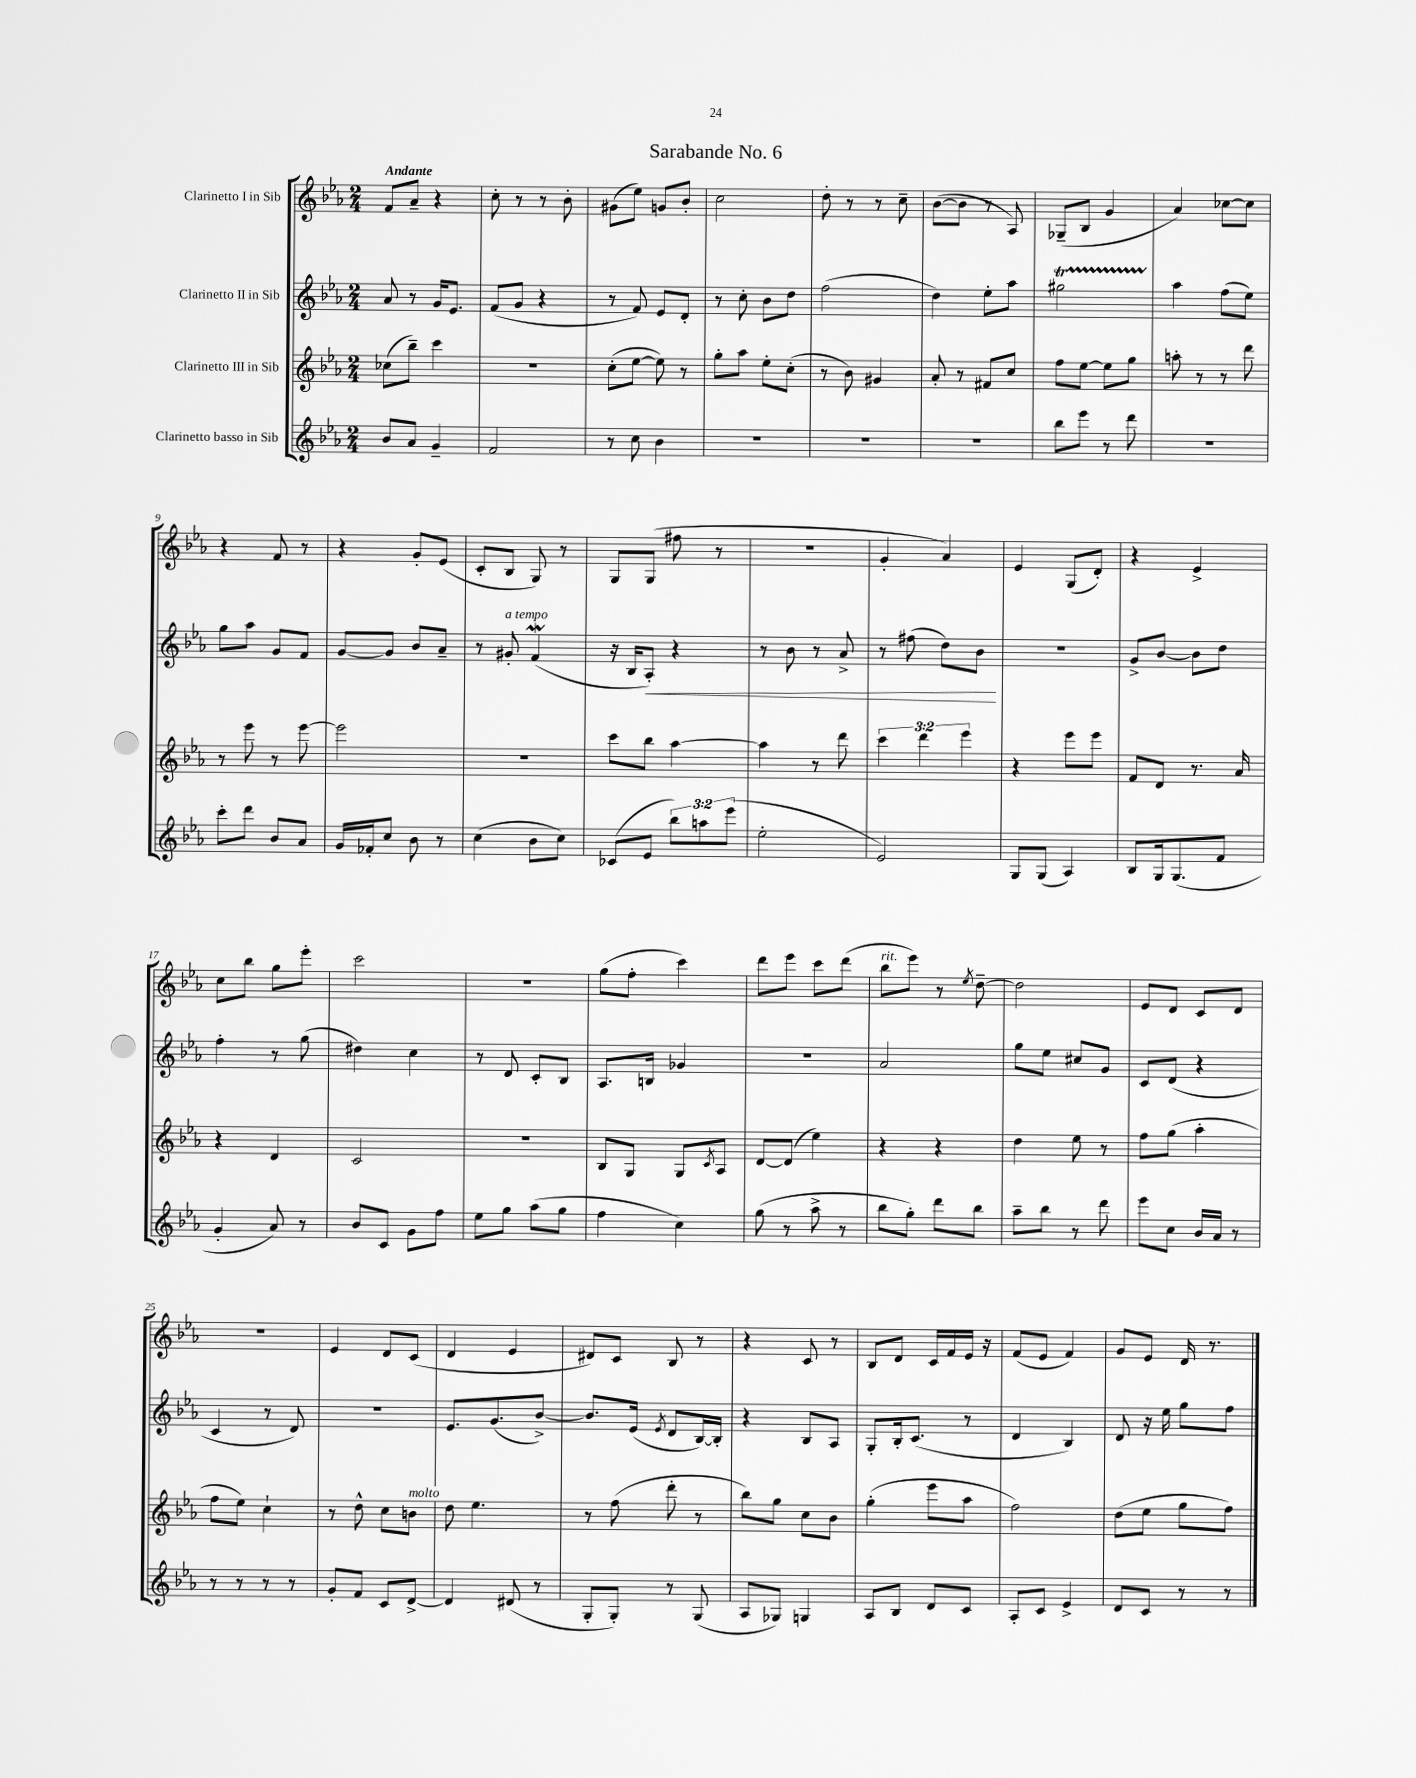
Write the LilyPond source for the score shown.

\header { title = "Sarabande No. 6" }
<<
\new StaffGroup <<
\new Staff = "s0" \with { instrumentName = "Clarinetto I in Sib" } {
    \clef treble \key ees \major \numericTimeSignature \time 2/4 \tempo "Andante"
    f'8 aes'8-- r4 |
    c''8-. r8 r8 bes'8-. |
    gis'8( ees''8) g'8 bes'8-. |
    c''2 |
    d''8-. r8 r8 c''8-- |
    bes'8~( bes'8 r8 aes8) |
    ges8--( bes8 g'4 |
    aes'4) ces''8~ ces''8 |
    r4 f'8 r8 |
    r4 g'8-. ees'8( |
    c'8-. bes8 g8) r8 |
    g8 g8( fis''8 r8 |
    R2 |
    g'4-. aes'4) |
    ees'4 g8( d'8-.) |
    r4 ees'4-> |
    c''8 bes''8 g''8 ees'''8-. |
    c'''2 |
    r2 |
    g''8( f''8-. c'''4) |
    d'''8 ees'''8 c'''8 d'''8( |
    bes''8^\markup { \italic "rit." } ees'''8) r8 \acciaccatura { ees''8 } d''8~-- |
    d''2 |
    ees'8 d'8 c'8 d'8 |
    R2 |
    ees'4 d'8 c'8( |
    d'4 ees'4 |
    dis'8) c'8 bes8 r8 |
    r4 c'8 r8 |
    bes8 d'8 c'16 f'16 ees'16 r16 |
    f'8( ees'8 f'4) |
    g'8 ees'8 d'16 r8. \bar "|." |
}
\new Staff = "s1" \with { instrumentName = "Clarinetto II in Sib" } {
    \clef treble \key ees \major \numericTimeSignature \time 2/4
    aes'8 r8 g'16 ees'8. |
    f'8( g'8 r4 |
    r8 f'8) ees'8 d'8-. |
    r8 c''8-. bes'8 d''8 |
    f''2( |
    d''4) ees''8-. aes''8 |
    gis''2\startTrillSpan |
    aes''4\stopTrillSpan f''8( ees''8) |
    g''8 aes''8 g'8 f'8 |
    g'8~ g'8 bes'8 aes'8-- |
    r8 gis'8-.^\markup { \italic "a tempo" } f'4\mordent( |
    r16 bes16 aes8-.\<) r4 |
    r8 bes'8 r8 aes'8-> |
    r8 fis''8( d''8) bes'8\! |
    r2 |
    g'8-> bes'8~ bes'8 d''8 |
    f''4-. r8 g''8( |
    dis''4) c''4 |
    r8 d'8 c'8-. bes8 |
    aes8. b16 ges'4 |
    R2 |
    aes'2 |
    g''8 ees''8 cis''8 g'8 |
    c'8 d'8( r4 |
    c'4 r8 d'8) |
    r2 |
    ees'8. g'8.( bes'8~->) |
    bes'8. ees'16( \acciaccatura { ees'8 } d'8 bes16~) bes16-. |
    r4 bes8 aes8 |
    g8-. bes16-. c'8.( r8 |
    d'4 bes4) |
    d'8 r16 ees''16 g''8 f''8 \bar "|." |
}
\new Staff = "s2" \with { instrumentName = "Clarinetto III in Sib" } {
    \clef treble \key ees \major \numericTimeSignature \time 2/4 \override Staff.TupletNumber.text = #tuplet-number::calc-fraction-text
    ces''8( bes''8--) c'''4 |
    r2 |
    c''8-.( ees''8~ ees''8) r8 |
    g''8-. aes''8 ees''8-. c''8-.( |
    r8 bes'8) gis'4 |
    aes'8-. r8 fis'8 c''8 |
    f''8 ees''8~ ees''8 g''8 |
    a''8-. r8 r8 d'''8 |
    r8 ees'''8 r8 ees'''8~ |
    ees'''2 |
    r2 |
    c'''8 bes''8 aes''4~ |
    aes''4 r8 d'''8 |
    \tuplet 3/2 { c'''4 d'''4 ees'''4 } |
    r4 ees'''8 ees'''8 |
    f'8 d'8 r8. aes'16 |
    r4 d'4 |
    c'2 |
    r2 |
    bes8 g8 g8 \acciaccatura { c'8 } aes8 |
    d'8~ d'8( ees''4) |
    r4 r4 |
    d''4 ees''8 r8 |
    f''8 g''8( aes''4-. |
    f''8 ees''8) c''4-! |
    r8 d''8-^ c''8 b'8^\markup { \italic "molto" } |
    d''8 ees''4. |
    r8 f''8( d'''8-. r8 |
    bes''8) g''8 c''8 bes'8 |
    g''4-.( ees'''8 aes''8 |
    f''2) |
    d''8( ees''8 g''8 f''8) \bar "|." |
}
\new Staff = "s3" \with { instrumentName = "Clarinetto basso in Sib" } {
    \clef treble \key ees \major \numericTimeSignature \time 2/4 \override Staff.TupletNumber.text = #tuplet-number::calc-fraction-text
    bes'8 aes'8 g'4-- |
    f'2 |
    r8 c''8 bes'4 |
    R2 |
    R2 |
    R2 |
    bes''8 ees'''8 r8 d'''8 |
    R2 |
    c'''8-. d'''8 bes'8 aes'8 |
    g'16 fes'16-. c''8 bes'8 r8 |
    c''4( bes'8 c''8) |
    ces'8( ees'8 \tuplet 3/2 { bes''8) a''8 ees'''8( } |
    ees''2-. |
    ees'2) |
    g8 g8( aes4) |
    bes8 g16 g8.( f'8 |
    g'4-. aes'8) r8 |
    bes'8 c'8 g'8 f''8 |
    ees''8 g''8 aes''8( g''8 |
    f''4 c''4) |
    g''8( r8 aes''8-> r8 |
    bes''8 g''8-.) d'''8 bes''8 |
    aes''8-- bes''8 r8 d'''8 |
    ees'''8 c''8 bes'16 aes'16 r8 |
    r8 r8 r8 r8 |
    g'8-. f'8 c'8 d'8~-> |
    d'4 dis'8( r8 |
    g8-. g8-.) r8 g8( |
    aes8 ges8) g4 |
    aes8 bes8 d'8 c'8 |
    aes8-. c'8 ees'4-> |
    d'8 c'8 r8 r8 \bar "|." |
}
>>
>>
